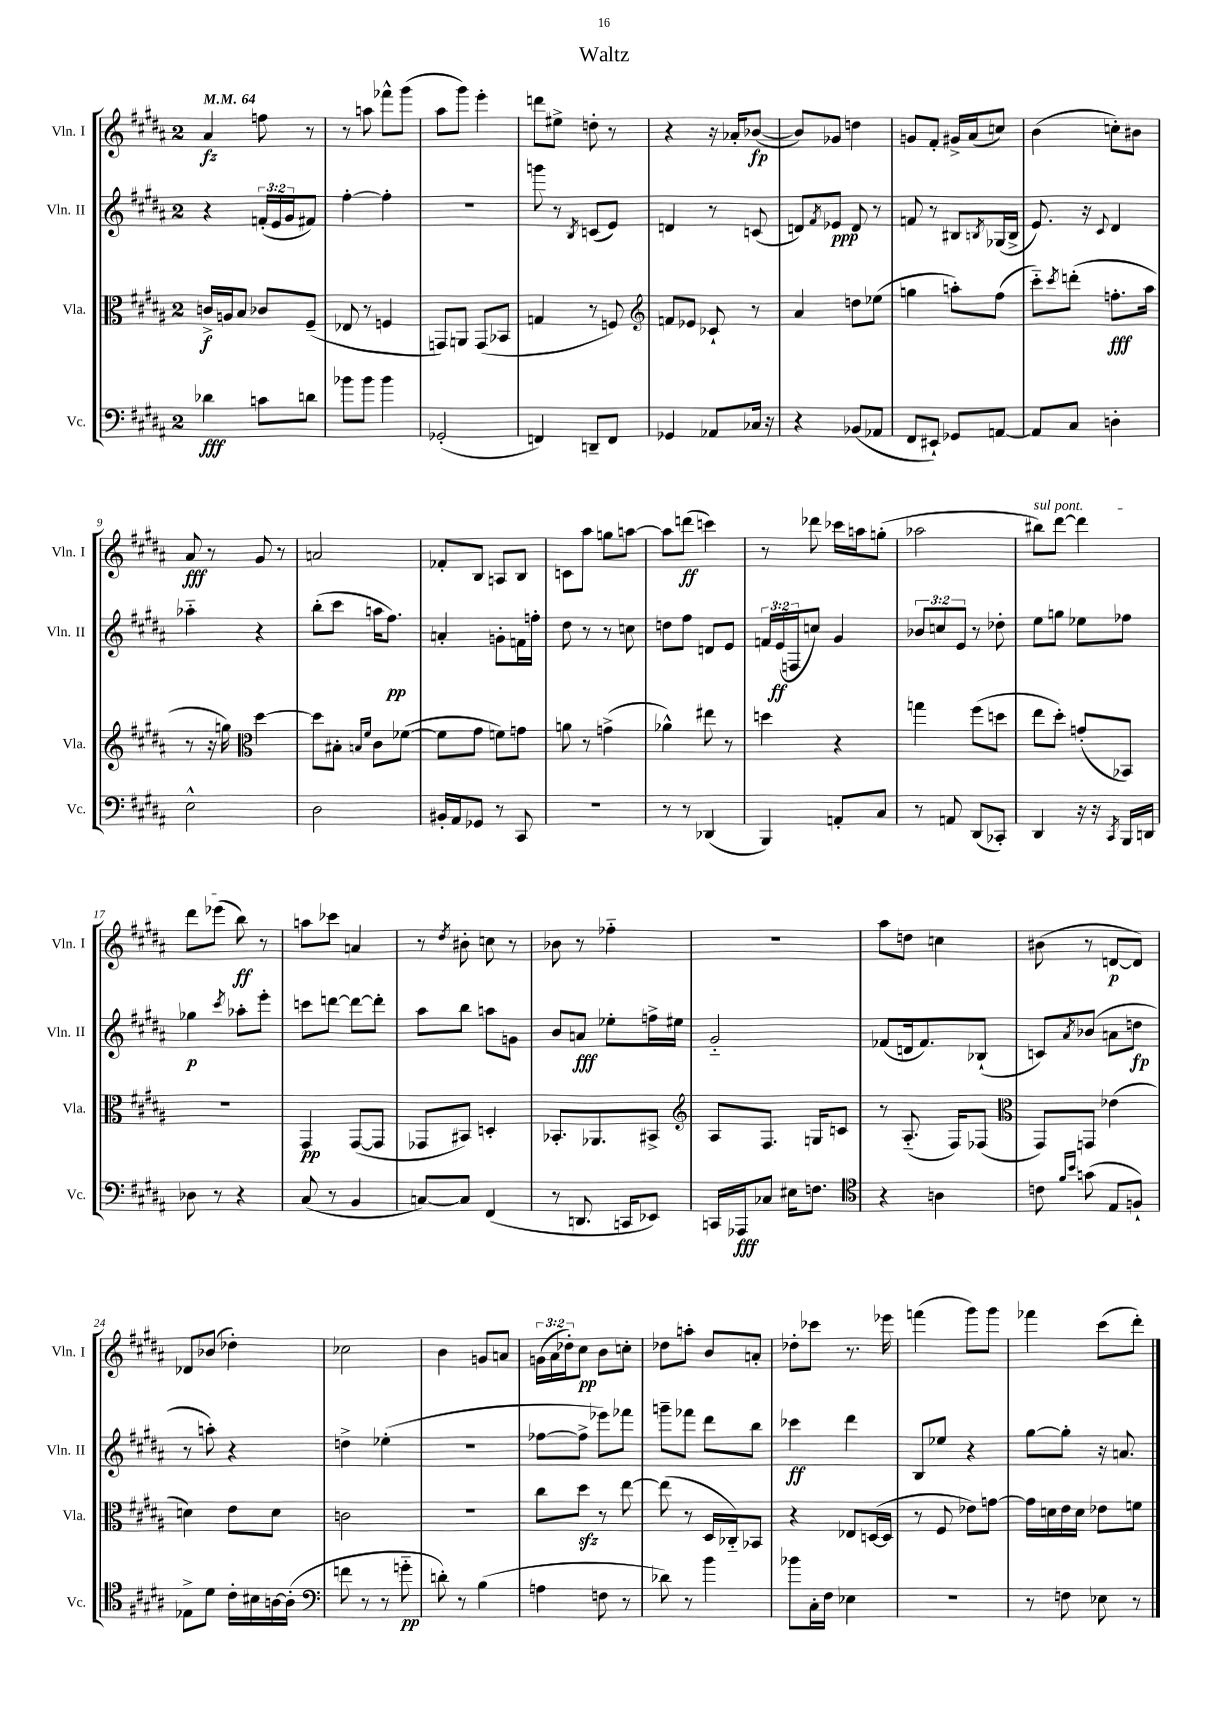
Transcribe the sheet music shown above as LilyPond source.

\header { title = "Waltz" }
<<
\new StaffGroup <<
\new Staff = "s0" \with { instrumentName = "Vln. I" shortInstrumentName = "Vln. I" } {
    \clef treble \key b \major \once \override Staff.TimeSignature.style = #'single-digit \time 2/4 \override Staff.TupletNumber.text = #tuplet-number::calc-fraction-text \tempo 4 = 64
    ais'4\fz f''8 r8 |
    r8 a''8 fes'''8-^ gis'''8( |
    ais''8 gis'''8) e'''4-. |
    d'''8 eis''8-> d''8-. r8 |
    r4 r16 aes'16-. bes'8~\fp( |
    bes'8) ges'8 d''4 |
    g'8 fis'8-. gis'16-> ais'16( c''8) |
    b'4( c''8-.) bis'8 |
    ais'8\fff r8 gis'8 r8 |
    a'2 |
    fes'8-. b8 a8 b8 |
    c'8 ais''8 g''8 a''8~ |
    a''8 d'''8\ff( c'''4) |
    r8 des'''8 ces'''16 a''16 g''8-.( |
    aes''2 |
    \once \override TextSpanner.bound-details.left.text = \markup { \italic "sul pont." } bis''8\startTextSpan) dis'''8~ dis'''4 |
    dis'''8 ees'''8( b''8\ff\stopTextSpan) r8 |
    a''8 ces'''8 a'4 |
    r8 \acciaccatura { dis''8 } bis'8-. c''8 r8 |
    bes'8 r8 fes''4-_ |
    R2 |
    ais''8 d''8 c''4 |
    bis'8( r8 d'8~\p d'8) |
    des'8 bes'8( des''4-.) |
    ces''2 |
    b'4 g'8 a'8 |
    \tuplet 3/2 { g'16( ais'16 des''16-.) } cis''8\pp b'8 c''8-. |
    des''8 a''8-. b'8 a'8-. |
    des''8-. ces'''8 r8. ees'''16 |
    f'''4( gis'''8) gis'''8 |
    fes'''4 cis'''8( dis'''8-.) \bar "|." |
}
\new Staff = "s1" \with { instrumentName = "Vln. II" shortInstrumentName = "Vln. II" } {
    \clef treble \key b \major \once \override Staff.TimeSignature.style = #'single-digit \time 2/4 \override Staff.TupletNumber.text = #tuplet-number::calc-fraction-text
    r4 \tuplet 3/2 { f'16-.( e'16 gis'16 } fis'8) |
    fis''4~-. fis''4-. |
    R2 |
    g'''8 r8 \acciaccatura { b8 } c'8( e'8) |
    d'4 r8 c'8( |
    d'8) \acciaccatura { fis'8 } ees'8\ppp d'8 r8 |
    f'8 r8 bis8 \acciaccatura { b8 } ges16( b16-> |
    e'8.) r16 \appoggiatura { cis'8 } dis'4 |
    aes''4-_ r4 |
    b''8-.( cis'''8 a''16 fis''8.\pp) |
    a'4-. g'8-. f'16 f''16-. |
    dis''8 r8 r8 c''8 |
    d''8 fis''8 d'8 e'8 |
    \tuplet 3/2 { f'16 e'16\ff( f16 } c''8) gis'4 |
    \tuplet 3/2 { bes'8 c''8 e'8 } r8 des''8-. |
    e''8 g''8 ees''8 fes''8 |
    ges''4\p \acciaccatura { cis'''8 } aes''8-. e'''8-. |
    c'''8 d'''8~ d'''8~ d'''8-. |
    ais''8 b''8 a''8 g'8 |
    b'8 a'8\fff ees''8-. f''16-> eis''16 |
    gis'2-_ |
    fes'8( d'16 fes'8.) bes8-!( |
    c'8) \acciaccatura { ais'8 } bes'8( a'8 d''8\fp |
    r8 a''8-.) r4 |
    d''4-> ees''4-.( |
    R2 |
    fes''8~ fes''8-> ees'''8) fes'''8 |
    g'''8-- fes'''8 dis'''8 b''8 |
    ces'''4\ff dis'''4 |
    b8 ees''8 r4 |
    gis''8~ gis''8-. r16 a'8. \bar "|." |
}
\new Staff = "s2" \with { instrumentName = "Vla." shortInstrumentName = "Vla." } {
    \clef alto \key b \major \once \override Staff.TimeSignature.style = #'single-digit \time 2/4
    c'16->\f a16 b8 ces'8 fis8--( |
    ees8 r8 f4 |
    g,8) a,8 g,8( bes,8 |
    g4 r8 f8) |
    \clef treble f'8 ees'8 ces'8-! r8 |
    ais'4 d''8 ees''8( |
    g''4 a''8-.) fis''8( |
    cis'''8-_) \acciaccatura { cis'''8 } d'''8-.( f''8.-.\fff ais''16 |
    r8 r16 g''16) \clef alto dis''4~ |
    dis''8 bis8-. \grace { b16 fis'16 } cis'8 fes'8~( |
    fes'8 gis'8 f'8) g'8 |
    a'8 r8 g'4->( |
    aes'4-^) eis''8 r8 |
    d''4 r4 |
    g''4 fis''8( d''8 |
    e''8 dis''8-.) g'8-.( bes,8) |
    R2 |
    gis,4\pp gis,8~( gis,8 |
    ges,8 bis,8) d4-. |
    bes,8.-. aes,8. bis,8-> |
    \clef treble ais8 fis8. g16 c'8 |
    r8 ais8.-_( fis16) fes8( |
    \clef alto gis,8) g,8 ees'4( |
    d'4) e'8 d'8 |
    c'2 |
    r2 |
    cis''8 dis''8\sfz r8 e''8~ |
    e''8( r8 dis16 ces16-_) bes,8 |
    r4 ees8 d16~( d16 |
    r8 fis8 ees'8) g'8~ |
    g'16 d'16 e'16 d'16 ees'8 f'8 \bar "|." |
}
\new Staff = "s3" \with { instrumentName = "Vc." shortInstrumentName = "Vc." } {
    \clef bass \key b \major \once \override Staff.TimeSignature.style = #'single-digit \time 2/4
    des'4\fff c'8 d'8 |
    bes'8 bes'8 bes'4 |
    ges,2-.( |
    f,4) d,8-- f,8 |
    ges,4 aes,8 ces16 r16 |
    r4 bes,8( aes,8 |
    fis,8 eis,8-!) ges,8 a,8~ |
    a,8 cis8 d4-. |
    e2-^ |
    dis2 |
    bis,16-. ais,16 ges,8 r8 cis,8 |
    R2 |
    r8 r8 des,4( |
    b,,4) a,8-. cis8 |
    r8 a,8 dis,8( ces,8-.) |
    dis,4 r16 r16 \acciaccatura { cis,8 } b,,16 d,16 |
    des8 r8 r4 |
    cis8( r8 b,4 |
    c8~) c8 fis,4( |
    r8 d,8. c,16 ees,8) |
    c,16 aes,,16\fff ces8 eis16 f8. |
    \clef tenor r4 a4 |
    c'8 \grace { fis'16 b'16 } g'8( e8 f8-!) |
    ees8-> dis'8 cis'16-. bis16 a16~ a16-.( |
    \clef bass f'8 r8 r8 g'8-_\pp |
    d'8-.) r8 b4( |
    a4 f8 r8 |
    des'8) r8 b'4 |
    bes'8 cis16-. fis16 ees4 |
    r2 |
    r8 f8 ees8 r8 \bar "|." |
}
>>
>>
